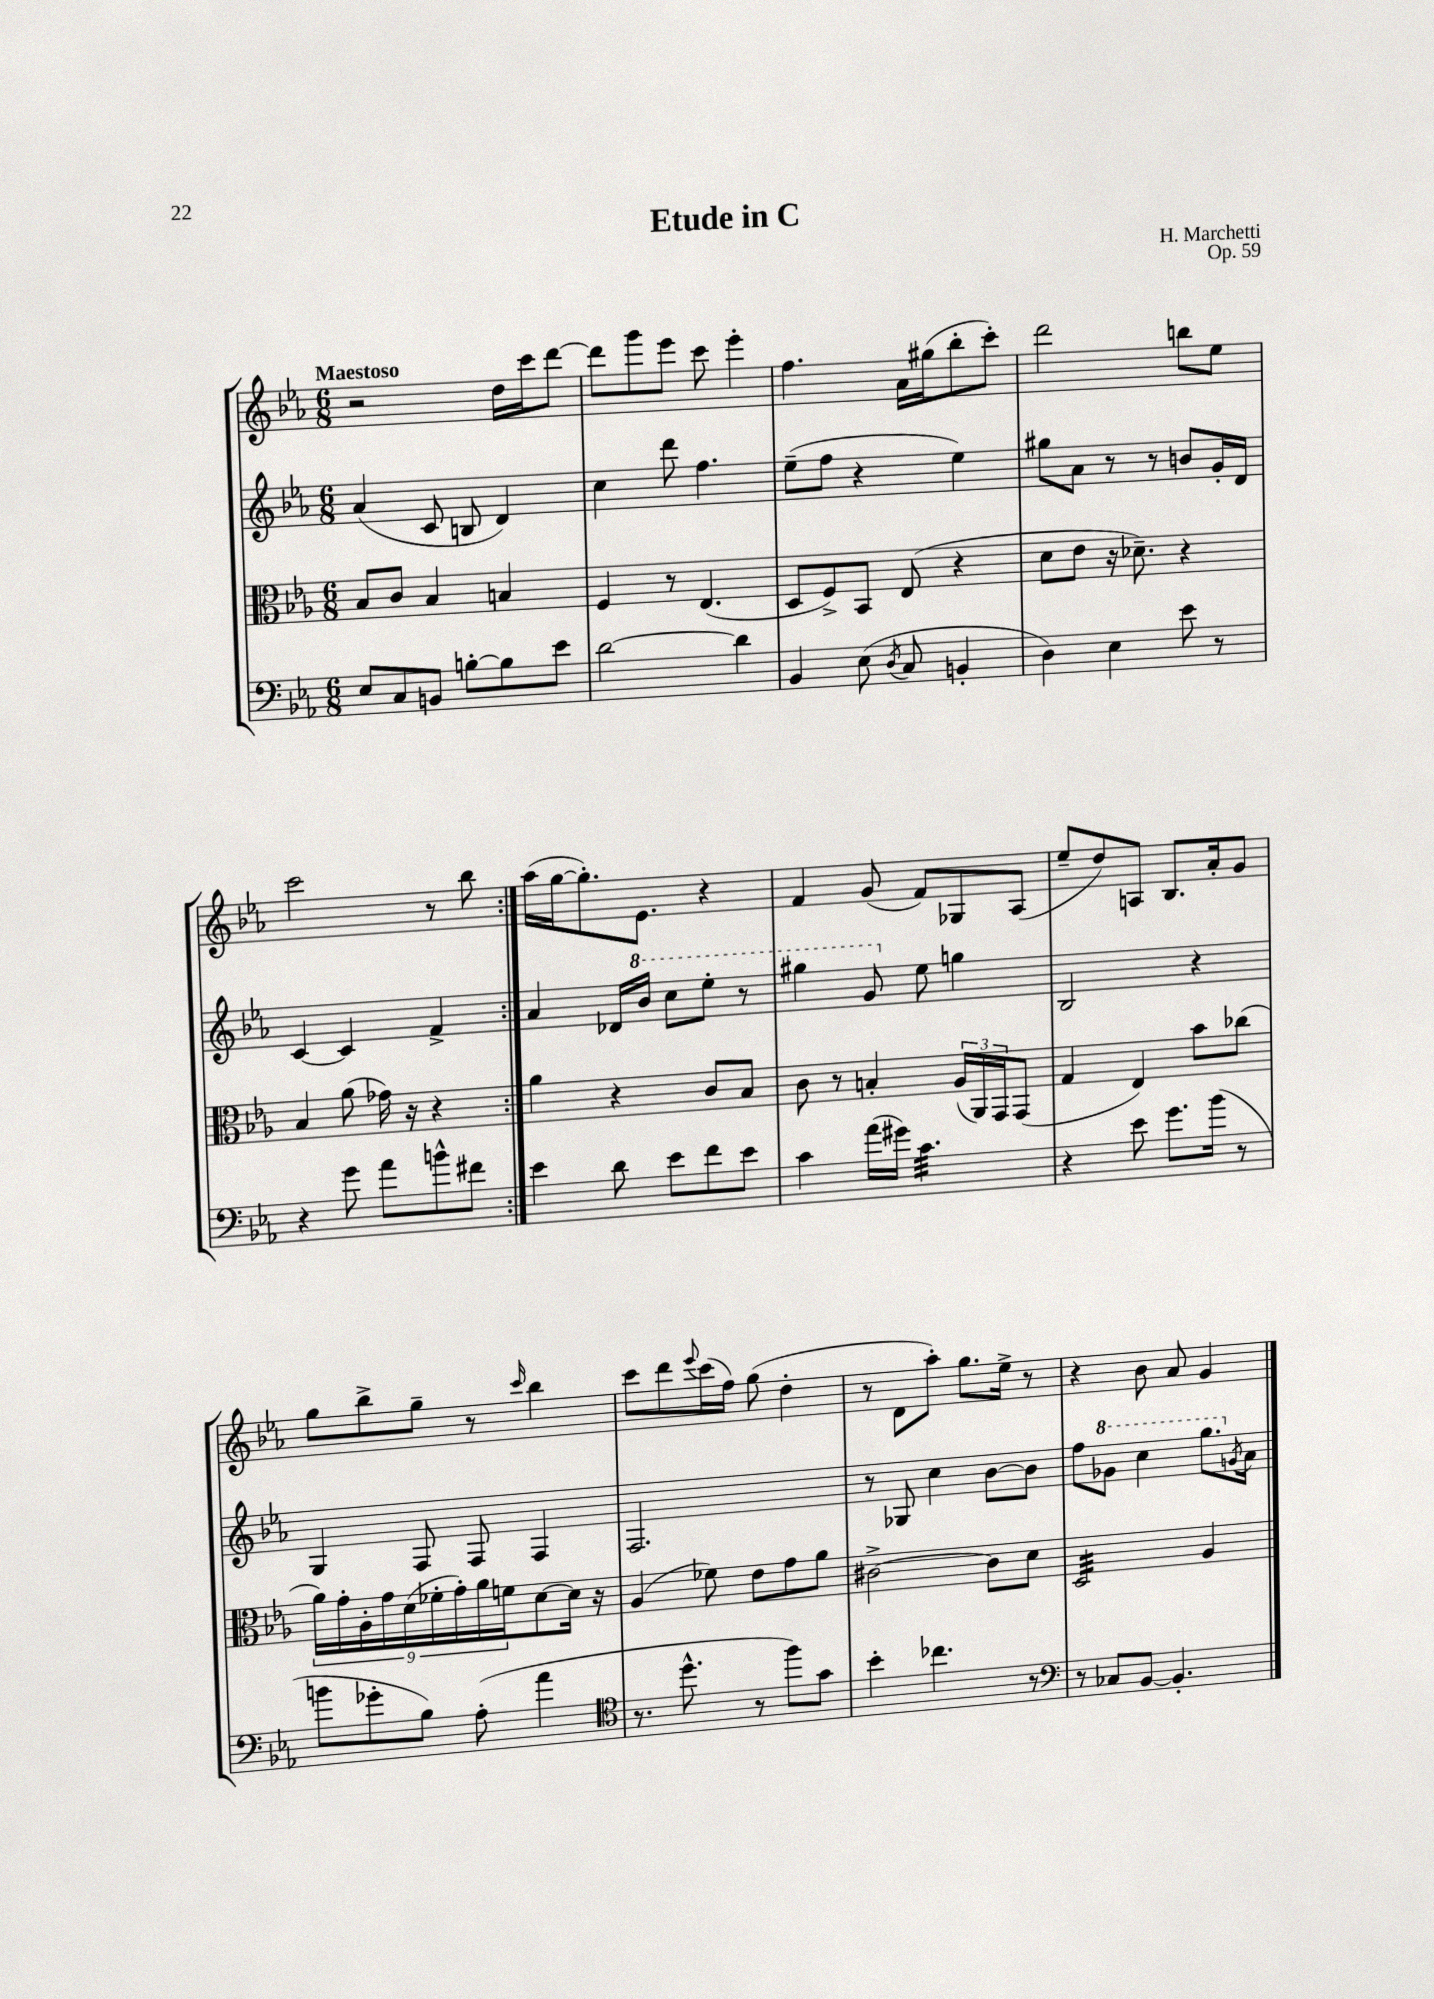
\header { title = "Etude in C" composer = "H. Marchetti" opus = "Op. 59" }
<<
\new StaffGroup <<
\new Staff = "s0" {
    \clef treble \key ees \major \numericTimeSignature \time 6/8 \tempo "Maestoso"
    \repeat volta 2 { r2 d''16 c'''16 d'''8~ |
    d'''8 g'''8 ees'''8 c'''8 ees'''4-. |
    f''4. aes'16 gis''16( bes''8-. c'''8-.) |
    d'''2 b''8 ees''8 |
    c'''2 r8 bes''8 | }
    aes''16( g''16~ g''8.-.) ees'8. r4 |
    f'4 g'8( f'8) ges8 aes8( |
    ees''8-- d''8) a8 bes8. aes'16-. g'8 |
    g''8 bes''8-> g''8-- r8 \grace { c'''16 } bes''4 |
    c'''8 d'''8 \appoggiatura { ees'''8 } c'''16( f''16) g''8( d''4-. |
    r8 d'8 aes''8-.) g''8. ees''16-> r8 |
    r4 bes'8 aes'8 g'4 \bar "|." |
}
\new Staff = "s1" {
    \clef treble \key ees \major \numericTimeSignature \time 6/8
    \repeat volta 2 { aes'4( c'8 b8 d'4) |
    c''4 d'''8 f''4. |
    ees''8--( f''8 r4 ees''4) |
    gis''8 aes'8 r8 r8 b'8 g'16-. d'16 |
    c'4~ c'4 f'4-> | }
    aes'4 des'16 \ottava #1 bes''16 c'''8 ees'''8-. r8 |
    gis'''4 g''8 \ottava #0 ees''8 g''!4 |
    bes2 r4 |
    g4 f8 f8 f4 |
    f2. |
    r8 ges8 c''4 bes'8~ bes'8 |
    f''8 \ottava #1 ges''8 c'''4 g'''8. \ottava #0 \acciaccatura { g'!8 } aes'16 \bar "|." |
}
\new Staff = "s2" {
    \clef alto \key ees \major \numericTimeSignature \time 6/8
    \repeat volta 2 { bes8 c'8 bes4 b4 |
    f4 r8 ees4.( |
    d8 f8->) bes,8 ees8( r4 |
    d'8 ees'8 r16 des'8.--) r4 |
    bes4 aes'8( ges'16) r16 r4 | }
    aes'4 r4 c'8 bes8 |
    c'8 r8 b4-. \tuplet 3/2 { aes16( aes,16) g,16 } g,8( |
    g4 ees4) bes'8 ces''8( |
    \tuplet 9/8 { aes'16) g'16-. aes16-. g'16 d'16( fes'16-. g'16-.) aes'16 f'16 } d'8~ d'16 r16 |
    aes4( fes'8) ees'8 g'8 aes'8 |
    cis'2~-> cis'8 d'8 |
    d2:32 aes4 \bar "|." |
}
\new Staff = "s3" {
    \clef bass \key ees \major \numericTimeSignature \time 6/8
    \repeat volta 2 { ees8 c8 b,8 b8~-. b8 ees'8 |
    d'2~ d'4 |
    bes,4 ees8( \acciaccatura { d8 } c8 b,4-. |
    d4) ees4 ees'8 r8 |
    r4 g'8 aes'8 b'8-^ fis'8 | }
    ees'4 d'8 ees'8 f'8 ees'8 |
    c'4 aes'16( gis'16) c'4.:32 |
    r4 ees'8 g'8. bes'16( r8 |
    b'8 ges'8-. bes8) aes8-.( aes'4 |
    \clef tenor r8. d''8.-^ r8 f''8) g'8 |
    bes'4-. ces''4. r8 |
    \clef bass r8 ces8 bes,8~ bes,4.-. \bar "|." |
}
>>
>>
\layout { \context { \Score \remove "Bar_number_engraver" } }
